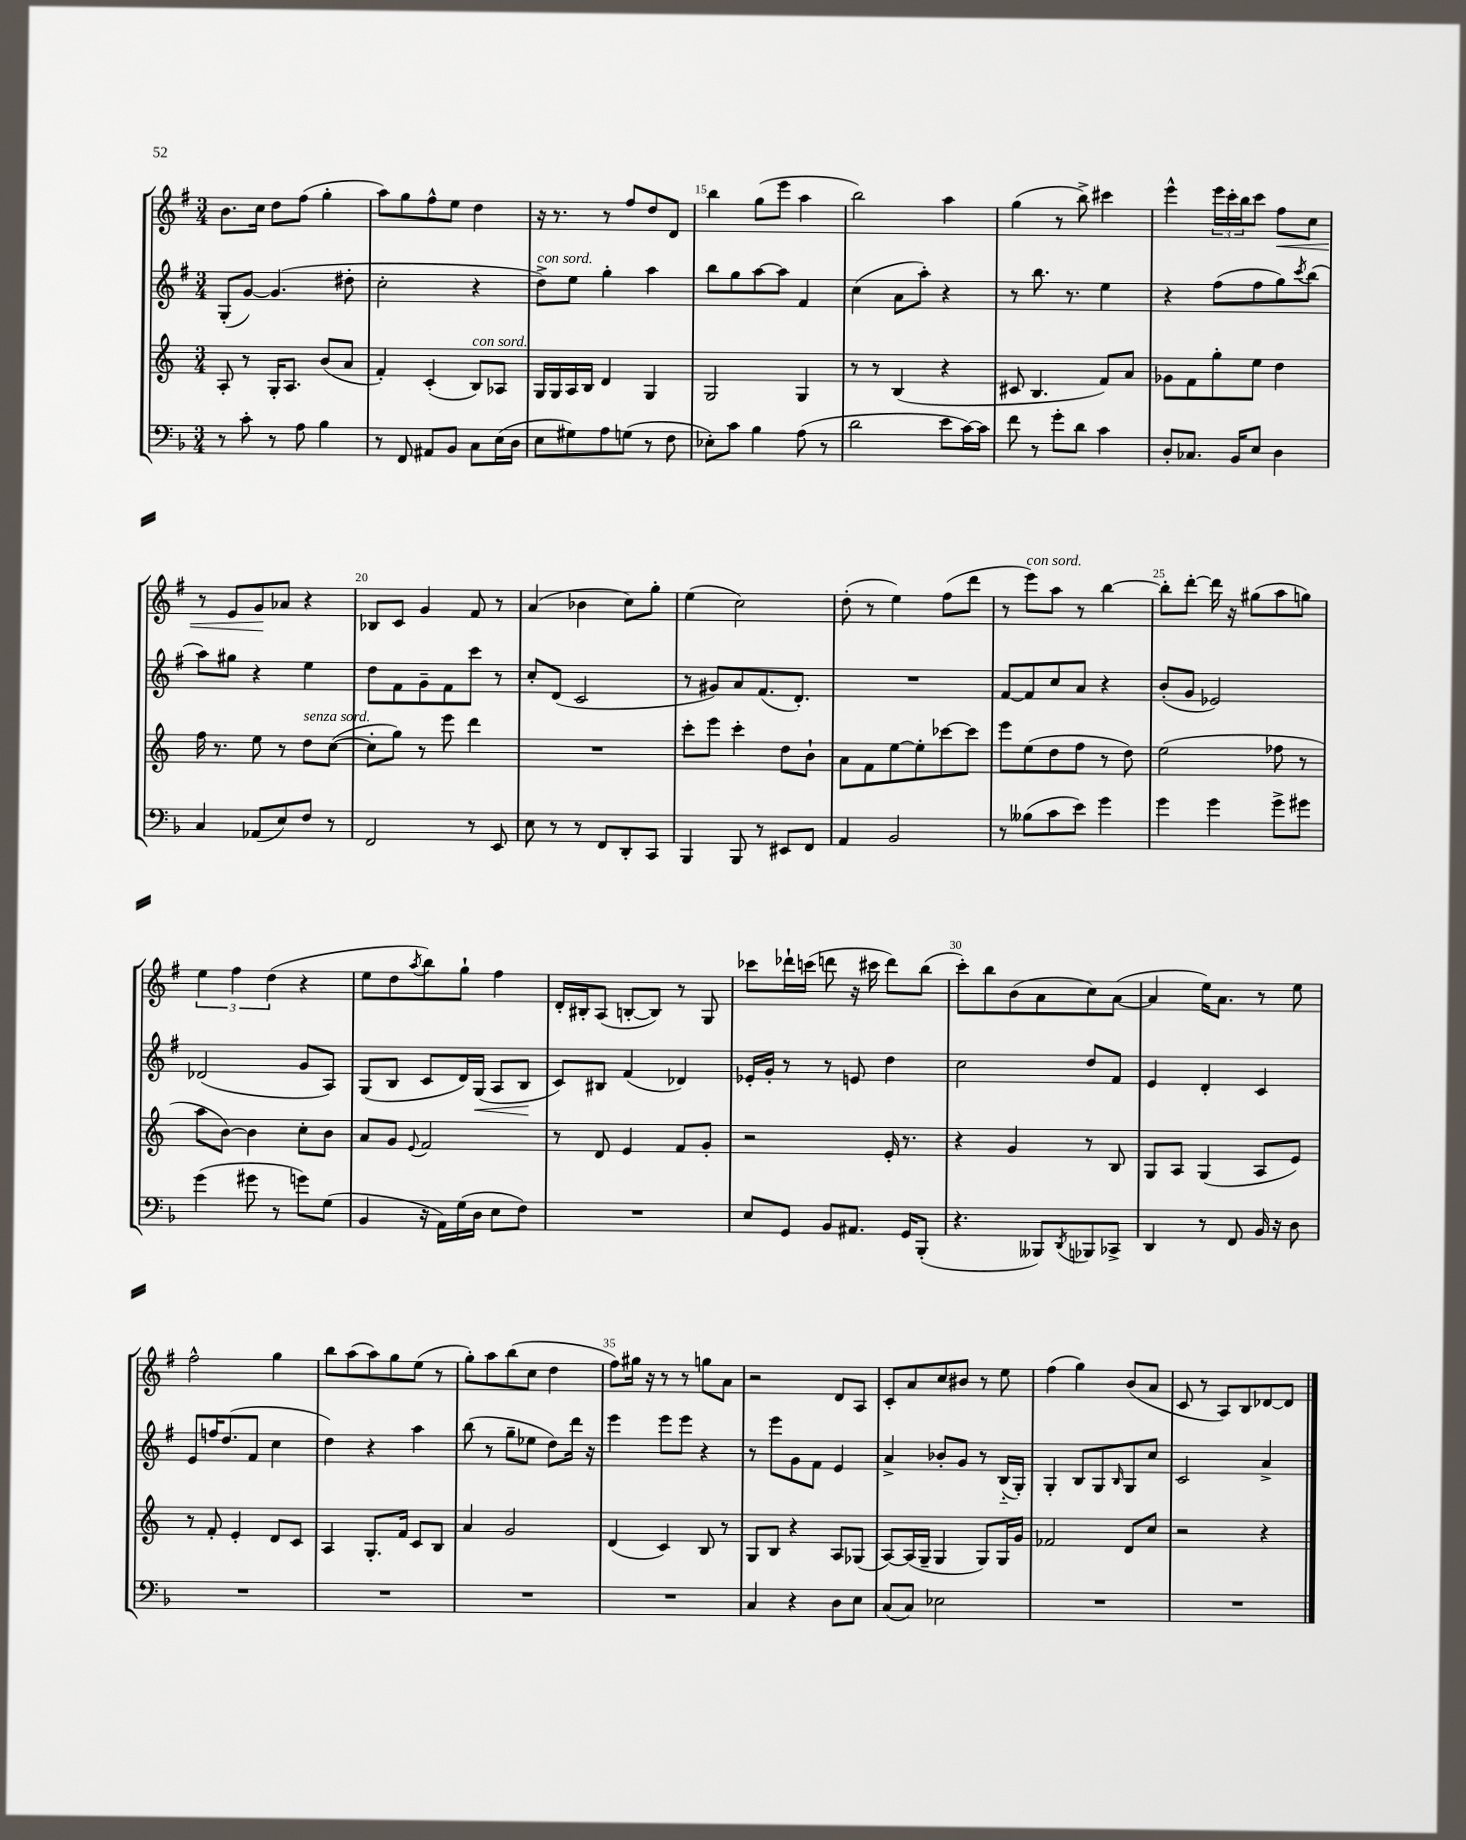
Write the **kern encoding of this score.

**kern	**kern	**kern	**kern
*staff4	*staff3	*staff2	*staff1
*clefF4	*clefG2	*clefG2	*clefG2
*k[b-]	*k[]	*k[f#]	*k[f#]
*M3/4	*M3/4	*M3/4	*M3/4
8r	8A'	(8G'	8.b
8c'	8r	[8g)	.
.	.	.	16cc
8r	16G'	(4.g]	8dd
.	8.A	.	.
8A	.	.	(8ff#
4B-	(8b	.	4gg'
.	8a	8dd#'	.
=	=	=	=
8r	4f')	2cc'	8aa)
8FF	.	.	8gg
8AA#	(4c'	.	8ff#^^
8BB-	.	.	8ee
8C	8B)	4r	4dd
(16E	8A-	.	.
16D	.	.	.
=	=	=	=
8E	16G	8dd^)	16r
.	16G	.	8.r
8G#)	16A	8ee	.
.	16B	.	.
8A	4d	4gg'	8r
(8G	.	.	8ff#
8r	4G	4aa	8dd
8F	.	.	8d
=	=	=	=
8E-')	2G	8bb	4bb
8c	.	8gg	.
4B-	.	[8aa	(8gg
.	.	8aa]	8eee
(8A	4G	4f#	4aa
8r	.	.	.
=	=	=	=
2d	8r	(4cc	2bb)
.	8r	.	.
.	(4B	8a	.
.	.	8aa')	.
8e	4r	4r	4aa
[16c)	.	.	.
16c]	.	.	.
=	=	=	=
8f	8c#	8r	(4gg
8r	4.B	8.bb	.
8g'	.	.	8r
.	.	8.r	.
8d	.	.	8bb^)
4c	8f)	4ee	4ccc#
.	8a	.	.
=	=	=	=
8D'	8g-	4r	4eee^^
8.C-	8f	.	.
.	8gg'	(8ff#	24eee
.	.	.	24ccc'
16BB-	.	.	.
.	.	.	24bb
8E	8ee	8ff#	8ccc
4D	4dd	8gg)	8ff#
.	.	8qccc	.
.	.	(8bb	8cc
=	=	=	=
4C	16ff	8aa)	8r
.	8.r	.	.
.	.	8gg#	8e
(8AA-	8ee	4r	8g
8E)	8r	.	8a-
8F	8dd	4ee	4r
8r	([8cc	.	.
=	=	=	=
2FF	8cc']	8dd	8B-
.	8gg)	8f#	8c
.	8r	8g~	4g
.	8eee	8f#	.
8r	4ddd	8ccc	8f#
8EE	.	8r	8r
=	=	=	=
8E	2.r	8cc'	(4a
8r	.	(8d	.
8r	.	2c	4b-
8FF	.	.	.
8DD'	.	.	8cc)
8CC	.	.	8gg'
=	=	=	=
4BBB-	8ccc'	8r	(4ee
.	8eee	8g#)	.
8BBB-	4ccc'	8a	2cc)
8r	.	(8.f#	.
8EE#	8dd	.	.
.	.	8.d')	.
8FF	8b`	.	.
=	=	=	=
4AA	8a	2.r	(8dd'
.	8f	.	8r
2BB-	[8ee	.	4ee)
.	8ee']	.	.
.	[8ccc-	.	(8ff#
.	8ccc-]	.	8ddd
=	=	=	=
8r	8eee	[8f#	8r
(8B--	(8ee	8f#]	8eee)
8c	8dd	8cc	8aa
8e)	8ff	8a	8r
4g	8r	4r	[4bb
.	8dd)	.	.
=	=	=	=
4g	(2ee	(8b'	8bb']
.	.	8g	[8ddd'
4g	.	2e-)	16ddd]
.	.	.	16r
.	.	.	(8gg#
8g^	8ff-	.	8aa
8g#	8r	.	8gg)
=	=	=	=
(4g	8aa	(2d-	6ee
.	[8b)	.	.
.	.	.	6ff#
8g#	4b]	.	.
.	.	.	(6dd
8r	.	.	.
8g)	8cc'	8g	4r
(8G	8b	8A)	.
=	=	=	=
4BB-	8a	(8G	8ee
.	8g	8B	8dd
.	8qqe	.	8qaa
16r	2f	8c	8bb)
16AA)	.	.	.
(16G	.	16d)	8gg`
16D	.	(16G	.
8E	.	8A	4ff#
8F)	.	8B	.
=	=	=	=
2.r	8r	8c)	16d'
.	.	.	16B#'
.	8d	8B#	(8A
.	4e	(4f#	[8B'
.	.	.	8B])
.	8f	4d-)	8r
.	8g'	.	8G
=	=	=	=
8E	2r	16e-'	8ccc-
.	.	16g'	.
8GG	.	8r	16ddd-`
.	.	.	(16ccc
8BB-	.	8r	8ddd
8.AA#	.	8e	16r
.	.	.	16ccc#
.	16e'	4dd	8ddd)
16GG	8.r	.	.
(8BBB-'	.	.	(8bb
=	=	=	=
4.r	4r	2cc	8ccc')
.	.	.	8bb
.	4g	.	(8b
8BBB--)	.	.	8a
8qDD	.	.	.
8BBB-	8r	8dd	8cc)
8CC-^	8B	8f#	([8a
=	=	=	=
4DD	8G	4e	4a]
.	8A	.	.
8r	(4G	4d'	16ee)
.	.	.	8.a
8FF	.	.	.
16BB-	8A	4c	8r
16r	.	.	.
8D	8e)	.	8ee
=	=	=	=
2.r	8r	8e	2ff#^^
.	8f'	16ff	.
.	.	(8.dd	.
.	4e'	.	.
.	.	8f#	.
.	8d	4cc	4gg
.	8c	.	.
=	=	=	=
2.r	4A	4dd)	8bb
.	.	.	(8aa
.	8.G'	4r	8aa)
.	.	.	8gg
.	16f	.	.
.	8c	4aa	(8ee
.	8B	.	8r
=	=	=	=
2.r	4a	(8bb	8gg')
.	.	8r	8aa
.	2g	8gg~	(8bb
.	.	8ee-	8cc
.	.	8dd)	4dd
.	.	16ddd	.
.	.	16r	.
=	=	=	=
2.r	(4d	4eee	8ff#)
.	.	.	16gg#
.	.	.	16r
.	4c)	8eee	8r
.	.	8eee	8r
.	8B	4r	8gg
.	8r	.	8a
=	=	=	=
4C	8G	8r	2r
.	8B	8eee	.
4r	4r	8g	.
.	.	8f#	.
8D	8A	4e	8d
8E	(8G-	.	8A
=	=	=	=
(8C	[8A)	4a^	8c'
8C)	(16A]	.	8a
.	16G~	.	.
2E-	4G	8b-'	8cc
.	.	8g	8b#
.	8G)	8r	8r
.	16G	(16B'~	8ee
.	16g	16G')	.
=	=	=	=
2.r	2f-	4G'	(4ff#
.	.	8B	4gg)
.	.	8G	.
.	.	16qqB	.
.	8d	8G	(8b
.	8cc	8cc	8a
=	=	=	=
2.r	2r	2c	8c
.	.	.	8r
.	.	.	8A)
.	.	.	8B
.	4r	4a^	[8d-
.	.	.	8d-]
==	==	==	==
*-	*-	*-	*-
